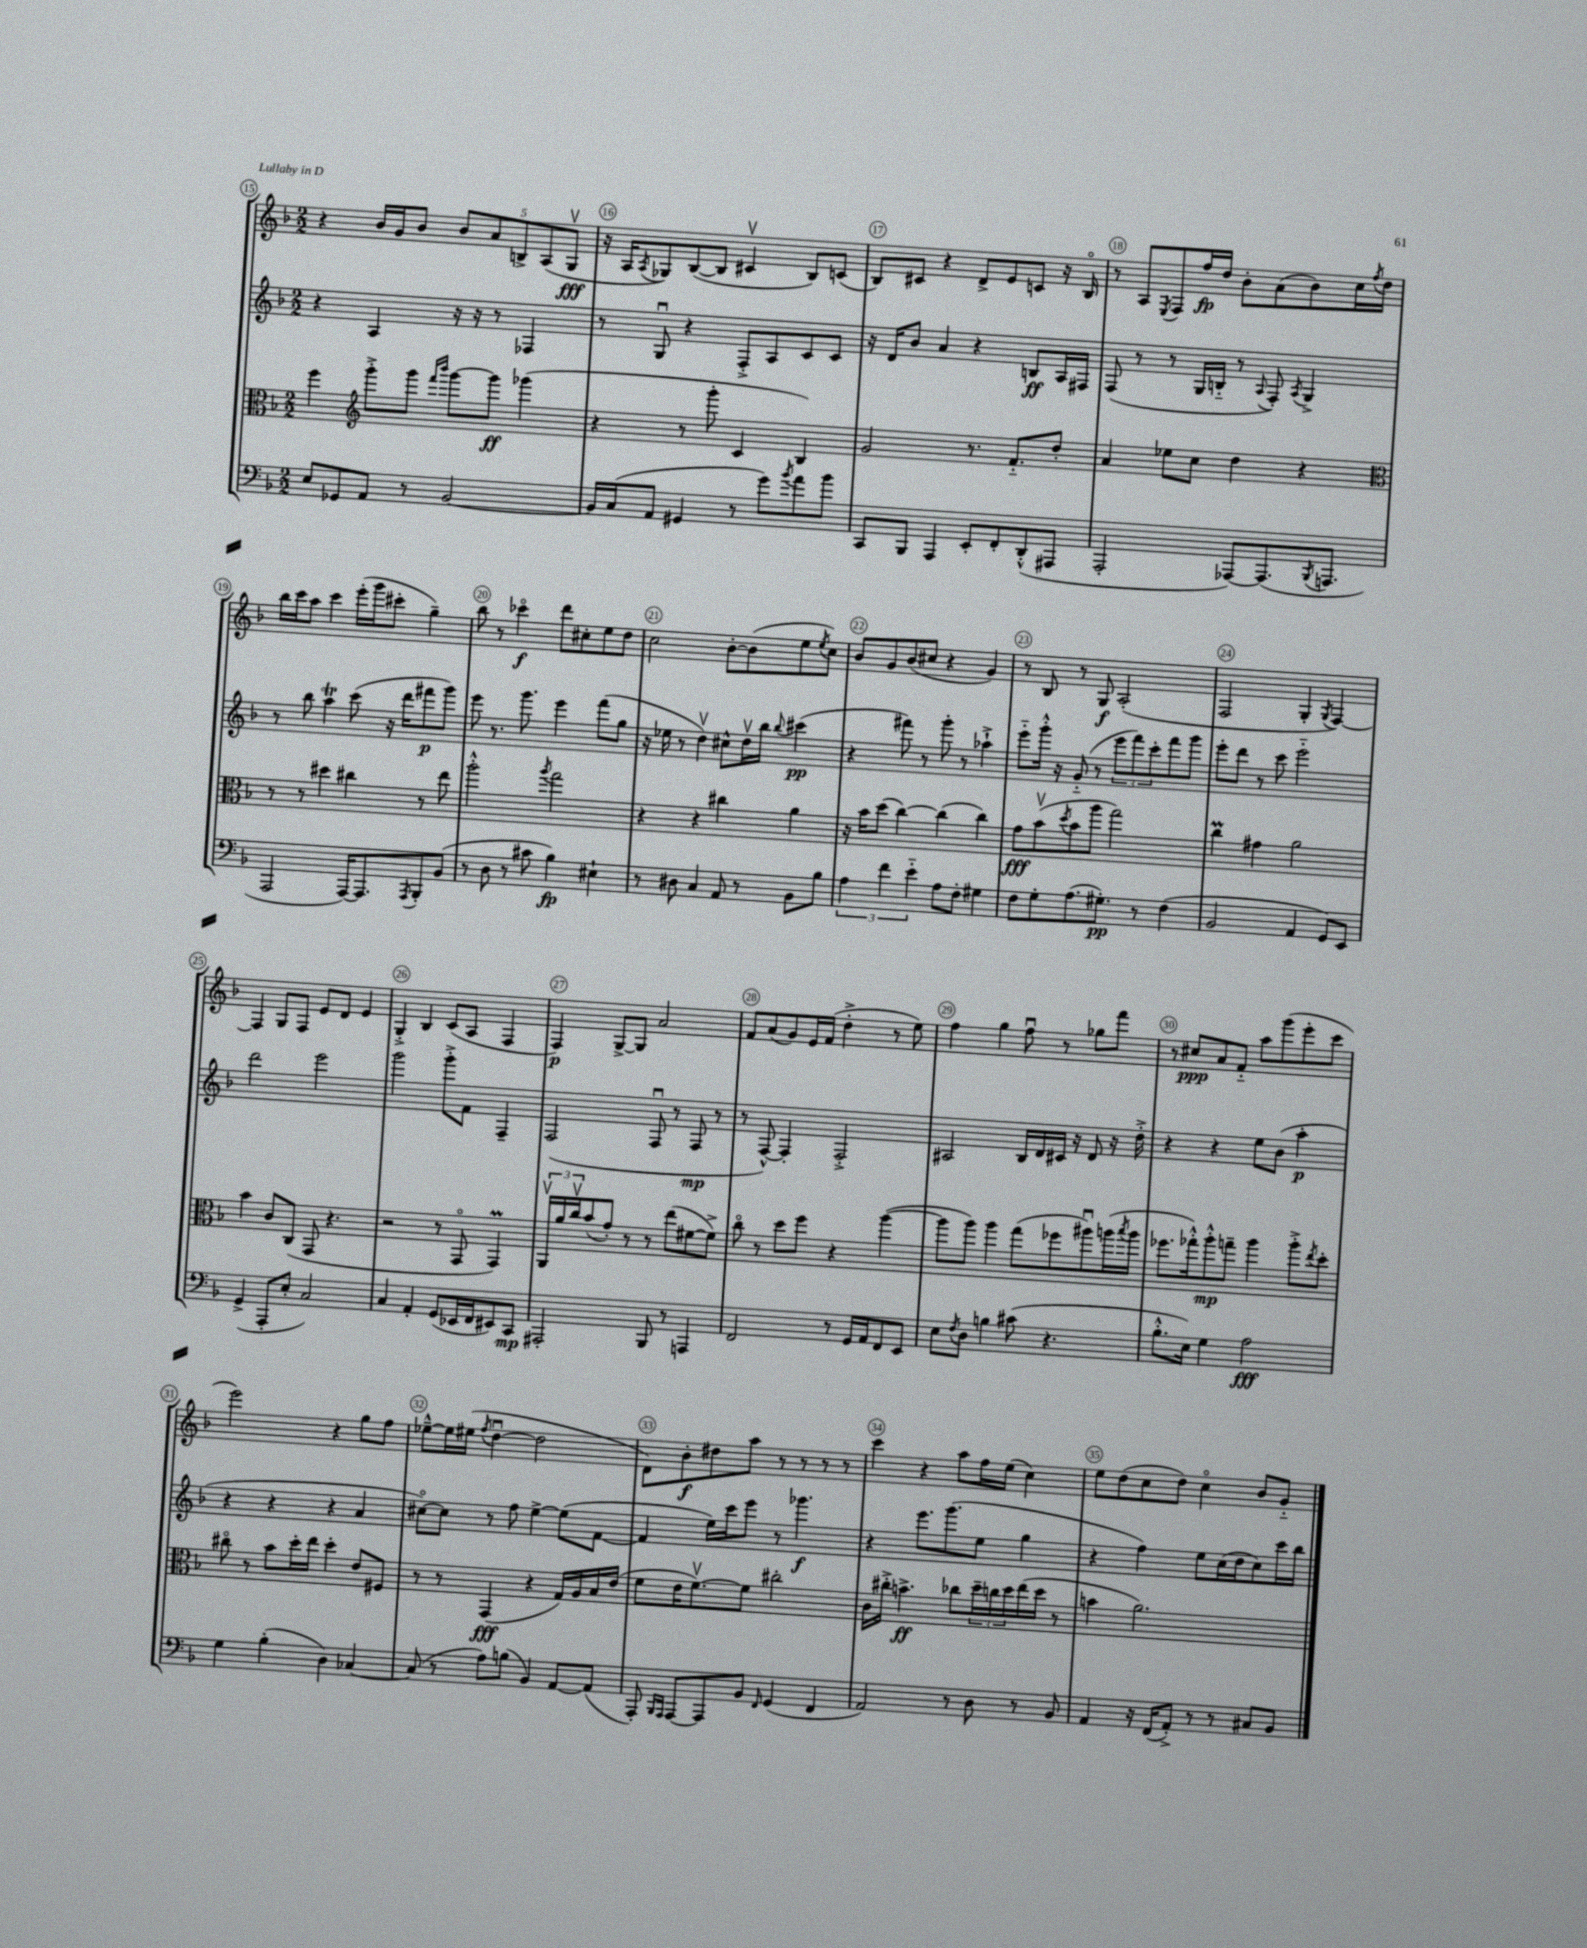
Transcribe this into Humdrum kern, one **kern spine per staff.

**kern	**dynam	**kern	**dynam	**kern	**dynam	**kern	**dynam
*part4	*part4	*part3	*part3	*part2	*part2	*part1	*part1
*staff4	*staff4	*staff3	*staff3	*staff2	*staff2	*staff1	*staff1
*clefF4	*	*clefC3	*	*clefG2	*	*clefG2	*
*k[b-]	*	*k[b-]	*	*k[b-]	*	*k[b-]	*
*M2/2	*	*M2/2	*	*M2/2	*	*M2/2	*
=15	=15	=15	=15	=15	=15	=15	=15
8E/L	.	4ff\	.	4r	.	4r	.
8GG-X/	.	.	.	.	.	.	.
*	*	*clefG2	*	*	*	*	*
8AA/J	.	8ggg'^\L	.	4A/	.	16b-/LL	.
.	.	.	.	.	.	16g/J	.
8r	.	8ggg\J	.	.	.	8b-/J	.
.	.	16qqfff/LL	.	.	.	.	.
.	.	16qqbbb-/JJ	.	.	.	.	.
[2BB-/	.	[8ggg\L	.	16r	.	10b-/L	.
.	.	.	.	16r	.	.	.
.	.	.	.	.	.	10a/	.
.	.	8ggg\J]	ff	8r	.	.	.
.	.	.	.	.	.	10Bn^/	.
.	.	(4ggg-X\	.	4F-X/	.	.	.
.	.	.	.	.	.	(10A/	.
.	.	.	.	.	.	10Gv/J	fff
=16	=16	=16	=16	=16	=16	=16	=16
16BB-/LL]	.	4r	.	8r	.	16r	.
(16C/J	.	.	.	.	.	16A/KL	.
.	.	.	.	.	.	8qA/	.
8AA/J	.	.	.	8Gu/	.	8G-X/)	.
4GG#X/	.	8r	.	4r	.	([8B-/	.
.	.	8ggg'\	.	.	.	8B-/J]	.
8r	.	4c/	.	8F'^/L	.	4c#Xv/	.
8g\L)	.	.	.	8A/	.	.	.
8qb-/	.	.	.	.	.	.	.
8a\	.	4B-/)	.	8c/	.	8B-/L)	.
8b-\J	.	.	.	8c/J	.	(8cn/J	.
=17	=17	=17	=17	=17	=17	=17	=17
8CC/L	.	2g/	.	16r	.	8B-/L)	.
.	.	.	.	16d/KL	.	.	.
8BBB-/J	.	.	.	8b-/J	.	8c#X/J	.
4AAA/	.	.	.	4a/	.	4r	.
8EE'/L	.	8.r	.	4r	.	8d^/L	.
8FF'/	.	.	.	.	.	8e/	.
.	.	8.f/L	.	.	.	.	.
(8DD'^^/	.	.	.	8Bn/L	ff	8cn/J	.
8AAA#X/J	.	8dd'/J	.	16A/L	.	16r	.
.	.	.	.	16F#X/JJ	.	16B-/	.
=18	=18	=18	=18	=18	=18	=18	=18
2AAA'/	.	4a/	.	(8F/	.	8r	.
.	.	.	.	8r	.	8A/L	.
.	.	.	.	.	.	8qE/	.
.	.	8ee-X\L	.	8r	.	8F/	.
.	.	8cc\J	.	16G/LL	.	16ff/L	fp
.	.	.	.	16Bn/JJ	.	16dd/JJ	.
[8AAA-X/L)	.	4dd\	.	8r	.	8b-'\L	.
.	.	.	.	8qqA/	.	.	.
(8.AAA-/]	.	.	.	8F'/)	.	(8a\	.
.	.	.	.	8qA/	.	.	.
.	.	4r	.	4G^/	.	8b-\)	.
8qBBB-/	.	.	.	.	.	.	.
8.AAAn/J	.	.	.	.	.	.	.
.	.	.	.	.	.	16cc\L	.
.	.	.	.	.	.	8qff/	.
.	.	.	.	.	.	16dd\JJ	.
!!LO:LB:g=z
=19	=19	=19	=19	=19	=19	=19	=19
*	*	*clefC3	*	*	*	*	*
2AAA/	.	8r	.	8r	.	16bb-\LL	.
.	.	.	.	.	.	16ccc\J	.
.	.	8r	.	8bb-\	.	8aa\J	.
.	.	4dd#X\	.	4aat\	.	4ccc\	.
[16AAA/KL)	.	4cc#X\	.	(8ccc\	.	(16eee'\LL	.
8.AAA/]	.	.	.	.	.	16ggg\J	.
.	.	.	.	16r	.	8ccc#X'\J	.
.	.	.	.	16ddd\KL	.	.	.
8qAAA/	.	.	.	.	.	.	.
8BBB-'/	.	8r	.	8fff#X\	p	4gg~\)	.
(8BB-/J	.	8ee\	.	8ggg\J)	.	.	.
=20	=20	=20	=20	=20	=20	=20	=20
8r	.	2aa'^^\	.	8eee\	.	8bb-\	.
8D\	.	.	.	8.r	.	8r	.
8r	.	.	.	.	.	4ccc-X\	f
.	.	.	.	8.ggg\	.	.	.
8c#X\	.	.	.	.	.	.	.
.	.	8qaa/	.	.	.	.	.
4B-\)	fp	2gg\	.	4eee\	.	8ddd\L	.
.	.	.	.	.	.	8cc#X'\	.
4E#X`\	.	.	.	(8fff\L	.	8ee\	.
.	.	.	.	8gg\J	.	8dd\J	.
=21	=21	=21	=21	=21	=21	=21	=21
8r	.	4r	.	16r	.	2cc\	.
.	.	.	.	16ee-X\	.	.	.
8D#X\	.	.	.	8r	.	.	.
4C/	.	4r	.	4ddv\)	.	.	.
8AA/	.	4cc#X\	.	8cc#X^^\L	.	[8b-'\L	.
8r	.	.	.	16ddv\L	.	(8b-\]	.
.	.	.	.	16bb-\JJ	.	.	.
.	.	.	.	8qqbb-/	.	.	.
8BB-\L	.	4a\	.	(4ccc#X\	pp	8ee\	.
.	.	.	.	.	.	8qee/	.
8B-\J	.	.	.	.	.	8cc\J)	.
=22	=22	=22	=22	=22	=22	=22	=22
6A\	.	16r	.	4r	.	8b-/L	.
.	.	16b-\KL	.	.	.	.	.
.	.	(8dd\J	.	.	.	8g/	.
6f\	.	.	.	.	.	.	.
.	.	[4cc\)	.	8fff#X\)	.	(8b-/	.
6e\	.	.	.	.	.	.	.
.	.	.	.	8r	.	8cc#X/J	.
8A\L	.	(4cc\]	.	8ggg'\	.	4r	.
8F'\J	.	.	.	8r	.	.	.
4G#X\	.	4cc\)	.	4aa-X`^\	.	4g/)	.
=23	=23	=23	=23	=23	=23	=23	=23
8F\L	.	8g\L	fff	8eee\L	.	8r	.
8G'\	.	(8b-v\	.	16ggg'^^\Jk	.	8B-/	.
.	.	.	.	16r	.	.	.
.	.	8qdd/	.	.	.	.	.
(8.A\	.	8b-\	.	(8g/	.	8r	.
.	.	8aa\J	.	8r	.	8G/	f
8.G#X'\J)	pp	.	.	.	.	.	.
.	.	2gg\)	.	12eee\L	.	(2A'/	.
.	.	.	.	12fff\)	.	.	.
8r	.	.	.	.	.	.	.
.	.	.	.	12ccc'\	.	.	.
(4F\	.	.	.	8fff\	.	.	.
.	.	.	.	8ggg\J	.	.	.
=24	=24	=24	=24	=24	=24	=24	=24
2BB-/	.	4ccM\	.	8eee'\L	.	2F/	.
.	.	.	.	8ddd\J	.	.	.
.	.	4g#X\	.	8r	.	.	.
.	.	.	.	8ccc\	.	.	.
4AA/	.	2a\	.	2eee\	.	4G'/	.
.	.	.	.	.	.	8qG/	.
8GG/L)	.	.	.	.	.	[4F/)	.
8EE/J	.	.	.	.	.	.	.
!!LO:LB:g=z
=25	=25	=25	=25	=25	=25	=25	=25
(4GG^/	.	4b-\	.	2ddd\	.	4F/]	.
8AAA'/L	.	8c/L	.	.	.	8G/L	.
8E'/J	.	(8C/J	.	.	.	8F/J	.
2C/)	.	8GG/	.	2eee\	.	8e/L	.
.	.	4.r	.	.	.	8d/J	.
.	.	.	.	.	.	4e/	.
=26	=26	=26	=26	=26	=26	=26	=26
4C/	.	2r	.	2ggg\	.	4G'^/	.
4AA'/	.	.	.	.	.	4B-/	.
(8GG/L	.	8r	.	8ggg'^\L	.	(8c/L	.
16EE-X/L	.	8GG/	.	8f\J	.	8A/J	.
16FF/J	.	.	.	.	.	.	.
8EE#X/)	.	4GGM/)	.	4F~/	.	4F/	.
8CC/J	mp	.	.	.	.	.	.
=27	=27	=27	=27	=27	=27	=27	=27
2AAA#X'/	.	24AAv/LL	.	(2F/	.	4F/)	p
.	.	24a/	.	.	.	.	.
.	.	24ccv/J	.	.	.	.	.
.	.	(8b-/	.	.	.	.	.
.	.	8g'/J)	.	.	.	[8G^/L	.
.	.	8r	.	.	.	8G/J]	.
8BBB-/	.	8r	.	8Fu/	.	2a/	.
8r	.	(8ee\L	.	8r	.	.	.
4AAAn/	.	[8f#X\	.	8F/	mp	.	.
.	.	8f#^\J])	.	8r	.	.	.
=28	=28	=28	=28	=28	=28	=28	=28
2FF/	.	8cc\	.	8r	.	8f/L	.
.	.	8r	.	[8F^^/)	.	(8a/	.
.	.	8dd\L	.	4F'/]	.	8g/)	.
.	.	8ff\J	.	.	.	16e/L	.
.	.	.	.	.	.	(16f/JJ	.
8r	.	4r	.	2F'^/	.	4dd'^\	.
16GG/LL	.	.	.	.	.	.	.
16AA/J	.	.	.	.	.	.	.
8FF/	.	([4aa\	.	.	.	8r	.
8EE/J	.	.	.	.	.	8ee\)	.
=29	=29	=29	=29	=29	=29	=29	=29
8E\L	.	8aa\L]	.	2A#X/	.	4ff\	.
8qF/	.	.	.	.	.	.	.
8D\J	.	8aa\J)	.	.	.	.	.
4Bn\	.	4aa\	.	.	.	4gg\	.
(8c#X\	.	(8gg\L	.	16B-/LL	.	8ffu\	.
.	.	.	.	16d/	.	.	.
4.r	.	8ff-X\	.	16c#X/JJ	.	8r	.
.	.	.	.	16r	.	.	.
.	.	8aa#Xu\)	.	8d/	.	8gg-X\L	.
.	.	(16aan\L	.	16r	.	8fff\J	.
.	.	8qbb-/	.	.	.	.	.
.	.	16aa\JJ	.	16dd'^\	.	.	.
=30	=30	=30	=30	=30	=30	=30	=30
8.B-'^^\L	.	8.ff-X\L	.	4r	.	8r	.
.	.	.	.	.	.	8cc#X/L	ppp
16E\Jk)	.	16gg-X'^^\k)	.	.	.	.	.
4G\	.	8aa'^^\	mp	4r	.	8a/	.
.	.	8ggn~\J	.	.	.	8f/J	.
2A\	fff	4aa\	.	8ee\L	.	8aa\L	.
.	.	.	.	(8b-\J	.	(8ggg\	.
.	.	8aa'^\L	.	4aa'\	p	8eee'\	.
.	.	8qee/	.	.	.	.	.
.	.	8dd'\J	.	.	.	8ccc\J	.
!!LO:LB:g=z
=31	=31	=31	=31	=31	=31	=31	=31
4G\	.	8cc#X\	.	4r	.	2eee\)	.
.	.	8r	.	.	.	.	.
(4B-'\	.	8b-\L	.	4r	.	.	.
.	.	16dd'\L	.	.	.	.	.
.	.	16ee\JJ	.	.	.	.	.
4D\)	.	4dd'\	.	4r	.	4r	.
[4C-X/	.	8e/L	.	4a/	.	8gg\L	.
.	.	8F#X/J	.	.	.	8ff\J	.
=32	=32	=32	=32	=32	=32	=32	=32
(8C-/]	.	8r	.	[8cc#X\L)	.	[8ee-X~^^\L	.
8r	.	8r	.	8cc#\J]	.	16ee-\L]	.
.	.	.	.	.	.	(16ee#X\JJ	.
.	.	.	.	.	.	8qff/	.
8A\L)	.	(4GG/	fff	8r	.	[4ddu\	.
(8Bn\J	.	.	.	8ff\	.	.	.
4BB-/)	.	4r	.	[4ee^\	.	2dd\]	.
[8AA/L	.	16G/LL)	.	(8ee\L]	.	.	.
.	.	16A/	.	.	.	.	.
(8AA/J]	.	16B-/	.	[8f\J	.	.	.
.	.	(16e/JJ	.	.	.	.	.
=33	=33	=33	=33	=33	=33	=33	=33
8AAA'/)	.	8f\L	.	4f/]	.	8d\L)	.
16qqBBB-/LL	.	.	.	.	.	.	.
16qqAAA/JJ	.	.	.	.	.	.	.
[8AAA/L	.	16e\K	.	.	.	8b-'\	f
.	.	[8.fv\)	.	.	.	.	.
8AAA/]	.	.	.	16ee\LL)	.	8dd#X\	.
.	.	.	.	16ccc\J	.	.	.
8BB-/J	.	8f\J]	.	8eee\J	.	8aa\J	.
16qqFF/	.	.	.	.	.	.	.
(4GG/	.	2cc#X'\	.	8r	.	8r	.
.	.	.	.	4.ggg-X\	f	8r	.
4FF/	.	.	.	.	.	8r	.
.	.	.	.	.	.	8r	.
=34	=34	=34	=34	=34	=34	=34	=34
2AA/)	.	16c\LL	.	4r	.	4ccc\	.
.	.	16cc#X'^\JJ	.	.	.	.	.
.	.	4.bn^\	ff	.	.	.	.
.	.	.	.	8.eee\L	.	4r	.
.	.	.	.	(8.ggg\	.	.	.
8r	.	8cc-X\L	.	.	.	8aa\L	.
8D\	.	24dd~\L	.	8ee\J	.	16ff\L	.
.	.	24ccn\	.	.	.	.	.
.	.	.	.	.	.	(16ee\JJ	.
.	.	24dd\	.	.	.	.	.
8r	.	(16ee\	.	4gg\	.	4cc\)	.
.	.	16dd\JJ	.	.	.	.	.
8BB-/	.	8r	.	.	.	.	.
=35	=35	=35	=35	=35	=35	=35	=35
4AA/	.	4bn\	.	4r	.	8ee\L	.
.	.	.	.	.	.	(8dd\	.
16r	.	2.a\)	.	4ff\)	.	8cc\	.
(16FF/KL	.	.	.	.	.	.	.
8AA'^/J)	.	.	.	.	.	8dd\J)	.
8r	.	.	.	8ee\L	.	4cc\	.
8r	.	.	.	(16cc\L	.	.	.
.	.	.	.	16dd\J	.	.	.
8C#X/L	.	.	.	8cc\)	.	8b-/L	.
8BB-/J	.	.	.	16ccc\L	.	8g/J	.
.	.	.	.	16bb-\JJ	.	.	.
==	==	==	==	==	==	==	==
*-	*-	*-	*-	*-	*-	*-	*-
